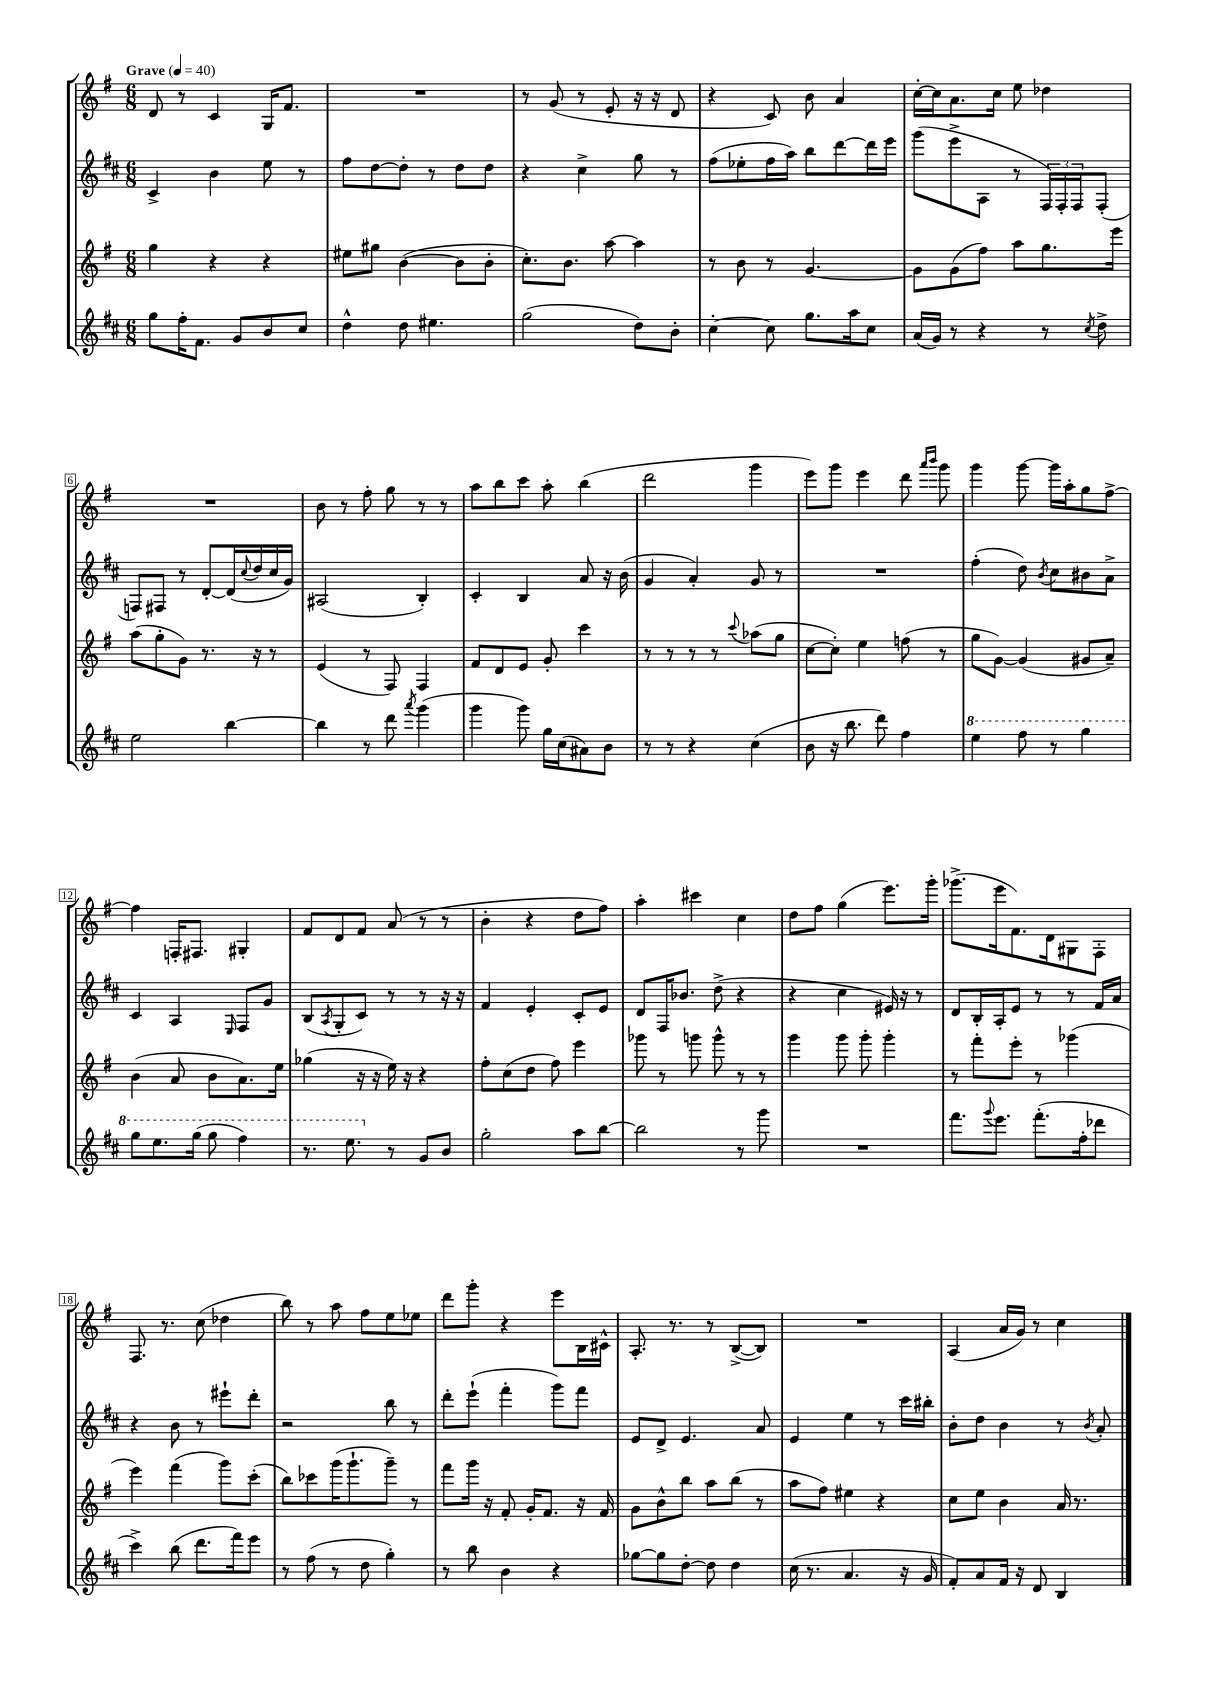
<<
\new StaffGroup <<
\new Staff = "s0" {
    \clef treble \key g \major \numericTimeSignature \time 6/8 \tempo "Grave" 4 = 40
    d'8 r8 c'4 g16 fis'8. |
    R2. |
    r8 g'8( r8 e'8-. r16 r16 d'8 |
    r4 c'8) b'8 a'4 |
    c''16~-. c''16 a'8. c''16 e''8 des''4 |
    R2. |
    b'8 r8 fis''8-. g''8 r8 r8 |
    a''8 b''8 c'''8 a''8-. b''4( |
    d'''2 g'''4 |
    e'''8) g'''8 e'''4 d'''8 \grace { a'''16 b'''16 } g'''8 |
    g'''4 g'''8~ g'''16 a''16-. g''8 fis''8~-> |
    fis''4 f16-. fis8. gis4-. |
    fis'8 d'8 fis'8 a'8( r8 r8 |
    b'4-. r4 d''8 fis''8) |
    a''4-. cis'''4 c''4 |
    d''8 fis''8 g''4( e'''8.) g'''16-. |
    ges'''8.->( e'''16 fis'8.) d'16 gis8 fis8-. |
    fis8. r8. c''8( des''4 |
    b''8) r8 a''8 fis''8 e''8 ees''8 |
    d'''8 g'''8-. r4 e'''8 b16 cis'16-^ |
    a8.-. r8. r8 b8~->( b8) |
    R2. |
    a4( a'16 g'16) r8 c''4 \bar "|." |
}
\new Staff = "s1" {
    \clef treble \key d \major \numericTimeSignature \time 6/8
    cis'4-> b'4 e''8 r8 |
    fis''8 d''8~ d''8-. r8 d''8 d''8 |
    r4 cis''4-> g''8 r8 |
    fis''8( ees''8-. fis''16 a''16) b''8 d'''8~ d'''16 e'''16 |
    g'''8( e'''8-> a8 r8 \tuplet 3/2 { fis16) fis16-. fis16 } fis8-.( |
    f8) fis8 r8 d'8~-. d'16( \appoggiatura { cis''8 } d''16 cis''16 g'16) |
    ais2( b4-.) |
    cis'4-. b4 a'8 r16 b'16( |
    g'4 a'4-.) g'8 r8 |
    R2. |
    fis''4-.( d''8) \acciaccatura { b'8 } cis''8 bis'8 a'8-> |
    cis'4 a4 \grace { e16 } fis8 g'8 |
    b8( \acciaccatura { a8 } g8-. cis'8) r8 r8 r16 r16 |
    fis'4 e'4-. cis'8-. e'8 |
    d'8 fis16 bes'8. d''8->( r4 |
    r4 cis''4 eis'16) r16 r8 |
    d'8 b16-. a16-. e'8 r8 r8 fis'16 a'16 |
    r4 b'8 r8 eis'''8-! d'''8-. |
    r2 b''8 r8 |
    d'''8-. e'''8-!( fis'''4-. g'''8) fis'''8 |
    e'8 d'8-> e'4. a'8 |
    e'4 e''4 r8 cis'''16 bis''16-. |
    b'8-. d''8 b'4 r8 \acciaccatura { b'8 } a'8-. \bar "|." |
}
\new Staff = "s2" {
    \clef treble \key g \major \numericTimeSignature \time 6/8
    g''4 r4 r4 |
    eis''8 gis''8 b'4~( b'8 b'8-. |
    c''8.-.) b'8. a''8~ a''4 |
    r8 b'8 r8 g'4.~ |
    g'8 g'8( fis''8) a''8 g''8. e'''16 |
    a''8( g''8-. g'8) r8. r16 r8 |
    e'4( r8 fis8) fis4 |
    fis'8 d'8 e'8 g'8-. c'''4 |
    r8 r8 r8 r8 \appoggiatura { c'''8 } aes''8( g''8 |
    c''8~ c''8-.) e''4 f''8( r8 |
    g''8 g'8~) g'4( gis'8 a'8--) |
    b'4( a'8 b'8 a'8.) e''16 |
    ges''4( r16 r16 e''16) r16 r4 |
    fis''8-. c''8( d''8 fis''8) e'''4 |
    ges'''8 r8 g'''8 g'''8-^ r8 r8 |
    g'''4 g'''8 g'''8-. g'''4-. |
    r8 fis'''8-. e'''8-. r8 ges'''4( |
    e'''4) fis'''4( g'''8) c'''8-.( |
    b''8) ces'''8 g'''16( g'''8.-! g'''8--) r8 |
    fis'''8 g'''16 r16 fis'8-. g'16-. fis'8. r16 fis'16 |
    g'8 b'8-^ b''8 a''8 b''8( r8 |
    a''8 fis''8) eis''4 r4 |
    c''8 e''8 b'4 a'16 r8. \bar "|." |
}
\new Staff = "s3" {
    \clef treble \key d \major \numericTimeSignature \time 6/8
    g''8 fis''16-. fis'8. g'8 b'8 cis''8 |
    d''4-^ d''8 eis''4. |
    g''2( d''8) b'8-. |
    cis''4~-. cis''8 g''8. a''16 cis''8 |
    a'16( g'16) r8 r4 r8 \acciaccatura { cis''8 } d''8-> |
    e''2 b''4~ |
    b''4 r8 d'''8 \acciaccatura { a'''8 } g'''4( |
    g'''4 g'''8) g''16 cis''16( ais'8) b'8 |
    r8 r8 r4 cis''4( |
    b'8 r16 b''8. d'''8) fis''4 |
    \ottava #1 e'''4 fis'''8 r8 g'''4 |
    g'''8 e'''8. g'''16( g'''8 fis'''4) |
    r8. e'''8. \ottava #0 r8 g'8 b'8 |
    g''2-. a''8 b''8~ |
    b''2 r8 g'''8 |
    R2. |
    fis'''8. \appoggiatura { g'''8 } e'''8. fis'''8.-.( fis''16-. des'''8 |
    cis'''4->) b''8( d'''8. fis'''16) e'''8 |
    r8 fis''8( r8 d''8 g''4-.) |
    r8 b''8 b'4 r4 |
    ges''8~ ges''8 d''8~-. d''8 d''4 |
    cis''16( r8. a'4. r16 g'16 |
    fis'8-.) a'8 fis'16 r16 d'8 b4 \bar "|." |
}
>>
>>
\layout { \context { \Score \override BarNumber.stencil = #(make-stencil-boxer 0.1 0.3 ly:text-interface::print) } }
